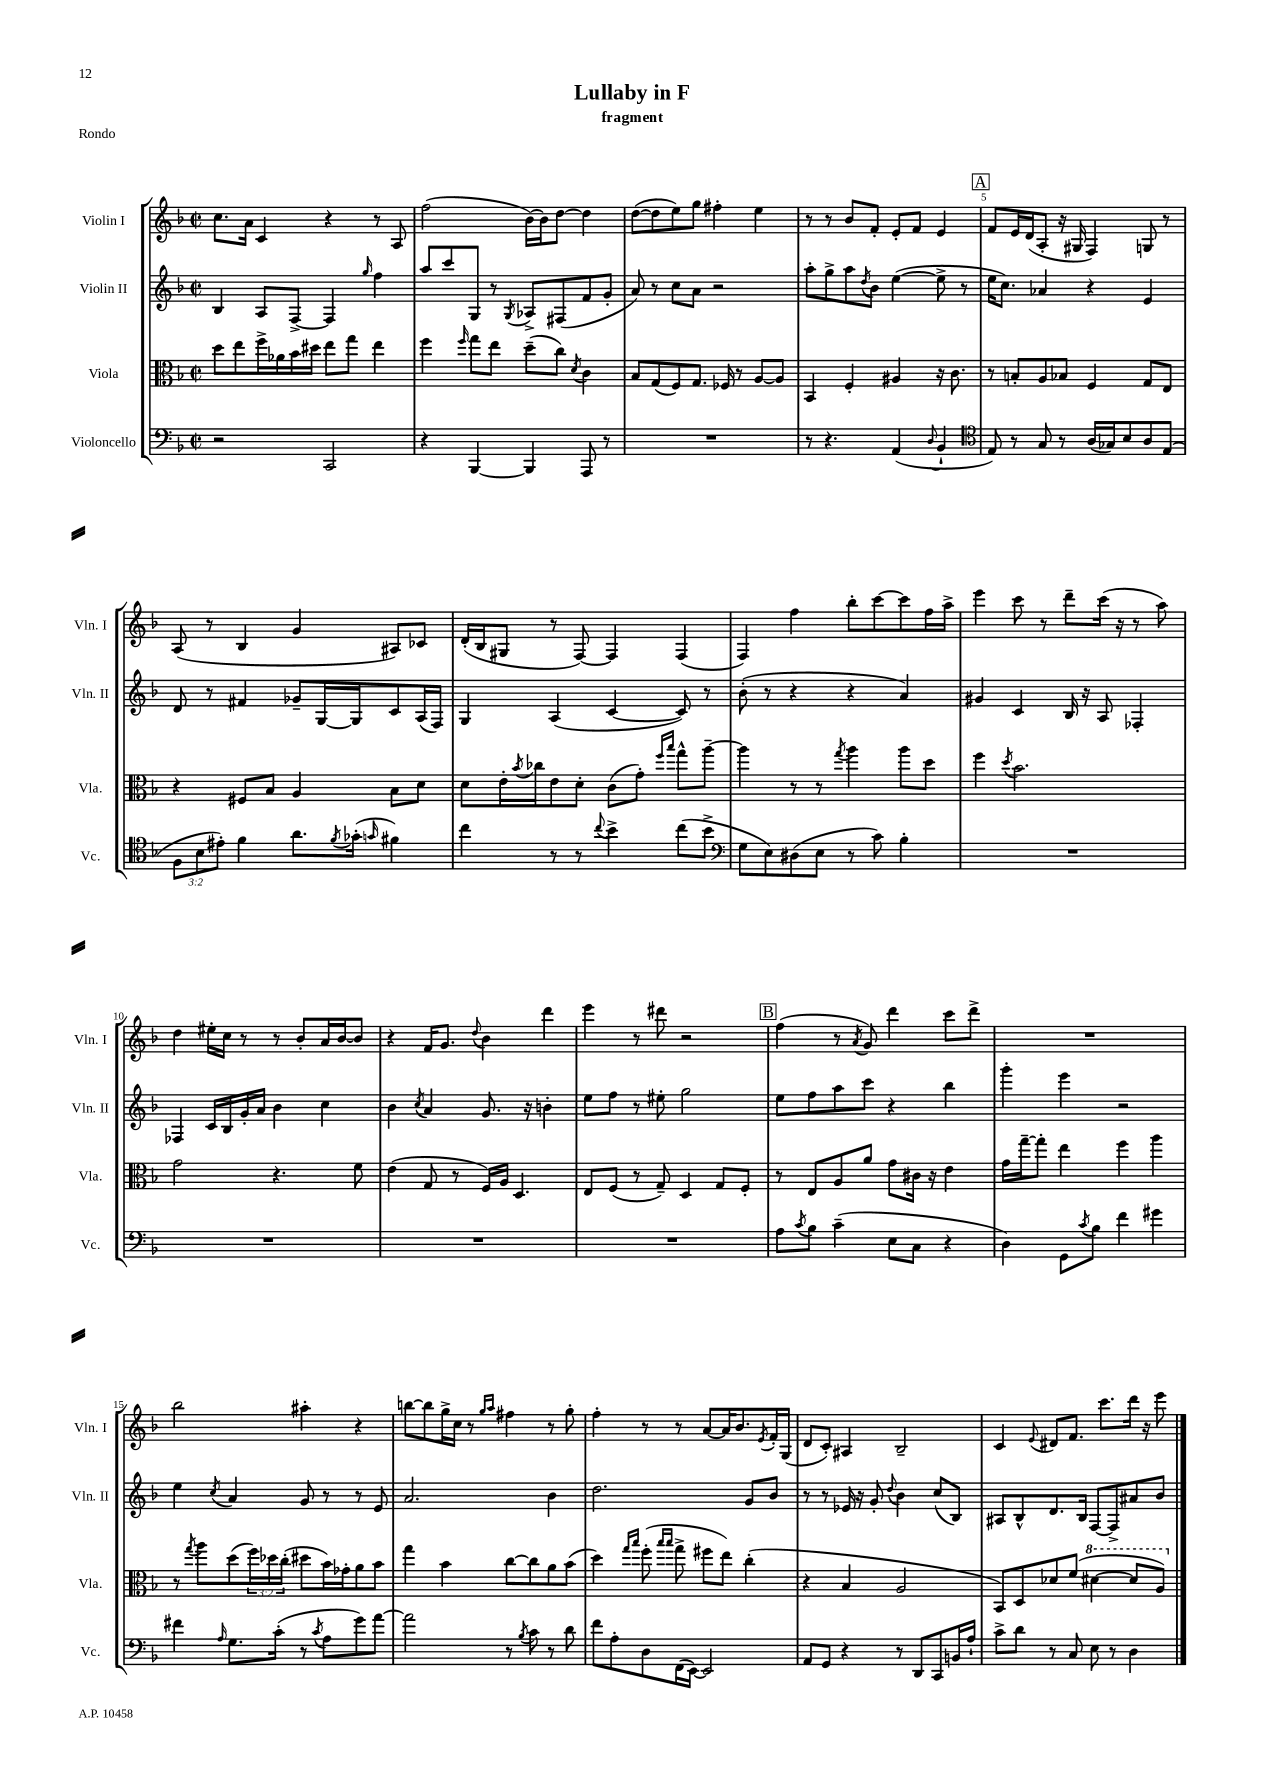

**kern	**kern	**kern	**kern
*staff4	*staff3	*staff2	*staff1
*clefF4	*clefC3	*clefG2	*clefG2
*k[b-]	*k[b-]	*k[b-]	*k[b-]
*M2/2	*M2/2	*M2/2	*M2/2
*met(c|)	*met(c|)	*met(c|)	*met(c|)
2r	8dd\L	4B-/	8.cc\L
.	8ee\	.	.
.	.	.	16a\Jk
.	16ff^\L	8A/L	4c/
.	16a-\	.	.
.	16b-\	[8F^/J	.
.	16dd#\JJ	.	.
2CC/	8ee\L	4F/]	4r
.	8gg\J	.	.
.	.	16qqgg/	.
.	4ee\	4ff\	8r
.	.	.	8A/
=	=	=	=
4r	4ff\	8aa/L	(2ff\
.	.	8ccc/	.
.	16qqff/	.	.
[4BBB-/	8gg\L	8G/J	.
.	8ee\J	8r	.
.	.	8qG/	.
4BBB-/]	(8dd~\L	8A-^/L	[16b-\LL)
.	.	.	16b-\]J
.	8cc\J)	(8F#/	[8dd\J
.	8qd/	.	.
8AAA/	4c\	8f/	4dd\]
8r	.	8g'/J	.
=	=	=	=
1r	8B-/L	8a/)	([8dd\L
.	(8G/	8r	8dd\]
.	8F/)	8cc\L	8ee\)
.	8.G/J	8a\J	8gg\J
.	.	2r	4ff#'\
.	16F-/	.	.
.	8r	.	.
.	[8A/L	.	4ee\
.	8A/]J	.	.
=	=	=	=
8r	4BB-/	8aa'\L	8r
4.r	.	8gg^\	8r
.	4F'/	8aa\	8b-/L
.	.	8qdd/	.
.	.	8b-\J	8f'/J
(4AA/	4A#/	([4ee\	8e'/L
.	.	.	8f/J
8qqD/	.	.	.
4BB-`/	16r	8ee^\]	4e/
.	8.c\	.	.
.	.	8r	.
=	=	=	=
*clefC4	*	*	*
8E/)	8r	16ee\LK	8f/L
.	.	8.cc\J)	.
8r	8B'/L	.	16e/L
.	.	.	(16d/J
8G/	8A/	4a-/	8A'/J
8r	8B-/J	.	16r
.	.	.	16G#/
(16A/LL	4F/	4r	4F/)
16G-/J)	.	.	.
8B-/	.	.	.
8A/	8G/L	4e/	8G/
(8E/J	8E/J	.	8r
=	=	=	=
12F\L	4r	8d/	(8A/
12B-\	.	.	.
.	.	8r	8r
12e#'\J)	.	.	.
4f\	8F#/L	4f#/	4B-/
.	8B-/J	.	.
8.a\L	4A/	8g-~/L	4g/
.	.	[16G/L	.
8qf/	.	.	.
(16g-'\Jk	.	16G/]J	.
16qqg/	.	.	.
4f#\)	8B-\L	8c/	8A#/L)
.	8d\J	(16A/L	8c-/J
.	.	16F/JJ)	.
=	=	=	=
4cc\	8d\L	4G/	(16d'/LL
.	.	.	16B-/J
.	16e'\L	.	8G#/J
.	8qb-/	.	.
.	16cc-\J	.	.
8r	8e\	(4A/	8r
8r	8d'\J	.	[8F/)
8qqcc/	.	.	.
4b-^\	(8c\L	[4c/	4F/]
.	8g'\J)	.	.
.	16qqff/LL	.	.
.	16qqbb-/JJ	.	.
(8cc\L	8gg^^\L	8c/])	(4F/
8b-^\J	[8aa~\J	8r	.
=	=	=	=
*clefF4	*	*	*
8G\L	4aa\]	(8b-'\	4F/)
8E\)	.	8r	.
(8D#\	8r	4r	4ff\
8E\J	8r	.	.
.	8qgg/	.	.
8r	4aa\	4r	8bb-'\L
8c\)	.	.	[8ccc\
4B-'\	8aa\L	4a/)	8ccc\]
.	8dd\J	.	16ff\L
.	.	.	16aa^\JJ
=	=	=	=
1r	4ff\	4g#/	4eee\
.	8qdd/	.	.
.	2.b-\	4c/	8ccc\
.	.	.	8r
.	.	16B-/	8ddd~\L
.	.	16r	.
.	.	8A/	(16ccc\Jk
.	.	.	16r
.	.	4F-'/	8r
.	.	.	8aa\)
=	=	=	=
1r	2g\	4F-/	4dd\
.	.	16c/LL	16ee#'\LL
.	.	16B-/	16cc\JJ
.	.	16g'/	8r
.	.	16a/JJ	.
.	4.r	4b-\	8r
.	.	.	8b-'/L
.	.	4cc\	16a/L
.	.	.	[16b-/J
.	8f\	.	8b-/]J
=	=	=	=
1r	(4e\	4b-\	4r
.	.	8qcc/	.
.	8G/	4a/	16f/LK
.	.	.	8.g/J
.	8r	.	.
.	.	.	8qqdd/
.	16F/LL)	8.g/	4b-\
.	16A/JJ	.	.
.	4.D/	.	.
.	.	16r	.
.	.	4b'\	4ddd\
=	=	=	=
1r	8E/L	8ee\L	4eee\
.	(8F/J	8ff\J	.
.	8r	8r	8r
.	8G~/)	8ee#'\	8ddd#\
.	4D/	2gg\	2r
.	8G/L	.	.
.	8F'/J	.	.
=	=	=	=
8A\L	8r	8ee\L	(4ff\
8qc/	.	.	.
8B-\J	8E/L	8ff\	.
(4c~\	8A/	8aa\	8r
.	.	.	8qa/
.	8a/J	8ccc\J	8g/)
8E\L	8g\L	4r	4ddd\
8C\J	16c#\Jk	.	.
.	16r	.	.
4r	4e\	4bb-\	8ccc\L
.	.	.	8ddd^\J
=	=	=	=
4D\)	16g\LL	4ggg'\	1r
.	[16gg~\J	.	.
.	8gg'\]J	.	.
8GG\L	4ee\	4eee\	.
8qc/	.	.	.
8B-\J	.	.	.
4f\	4ff\	2r	.
4g#\	4aa\	.	.
=	=	=	=
4f#\	8r	4ee\	2bb-\
.	8qgg/	.	.
.	8aa\L	.	.
16qqA/	.	8qcc/	.
8.G\L	(8dd\	4a/	.
.	24ff\L)	.	.
.	24dd-\	.	.
(16c'\Jk	.	.	.
.	(24cc'\JJ	.	.
8r	8dd#\L	8g/	4aa#'\
8qc/	.	.	.
8A\L	16b-\L)	8r	.
.	16g-'\J	.	.
8g\)	8a\	8r	4r
[8a\J	8b-\J	8e/	.
=	=	=	=
2a\]	4gg\	2.a/	[8bb\L
.	.	.	8bb\]
.	4b-\	.	16gg^\L
.	.	.	16cc\JJ
.	.	.	8r
.	.	.	16qqgg/LL
.	.	.	16qqaa/JJ
8r	[8cc\L	.	4ff#\
8qB-/	.	.	.
8c\	8cc\]	.	.
8r	8a\	4b-\	8r
8d\	(8b-\J	.	8gg'\
=	=	=	=
8f\L	4dd\)	2.dd\	4ff'\
8A'\	.	.	.
.	16qqgg/LL	.	.
.	16qqbb-/JJ	.	.
8D\	(8ff'\	.	8r
.	16qqbb-/LL	.	.
.	16qqbb-/JJ	.	.
(16FF\L	8gg^\	.	8r
[16EE\JJ)	.	.	.
2EE/]	8ff#\L	.	[8a/L
.	8ee\J)	.	16a/]K
.	.	.	8.b-/
.	(4cc'\	8g/L	.
.	.	.	8qe/
.	.	8b-/J	16f'/L
.	.	.	(16G/JJ
=	=	=	=
8AA/L	4r	8r	8d/L
8GG/J	.	8r	8c'/J)
4r	4B-/	16e-/	4A#/
.	.	16r	.
.	.	8g'/	.
.	.	8qqdd/	.
8r	2A/	4b-\	2B-~/
8DD/L	.	.	.
8CC/	.	(8cc/L	.
16BB/L	.	8B-/J)	.
16A`/JJ	.	.	.
=	=	=	=
8c^\L	8BB-/L)	8A#/L	4c/
8d\J	8D/	8B-^^/	.
.	.	.	8qqe/
8r	8d-/	8.d/	8d#/L
8C/	(8f/J	.	8.f/J
.	.	16B-/Jk	.
8E\	[4dd#\	[8F/L	.
.	.	.	8.ccc\L
8r	.	8F^/]	.
4D\	8dd#/]L	8a#/	16ddd\Jk
.	.	.	16r
.	8a/J)	8b-/J	8eee\
==	==	==	==
*-	*-	*-	*-
